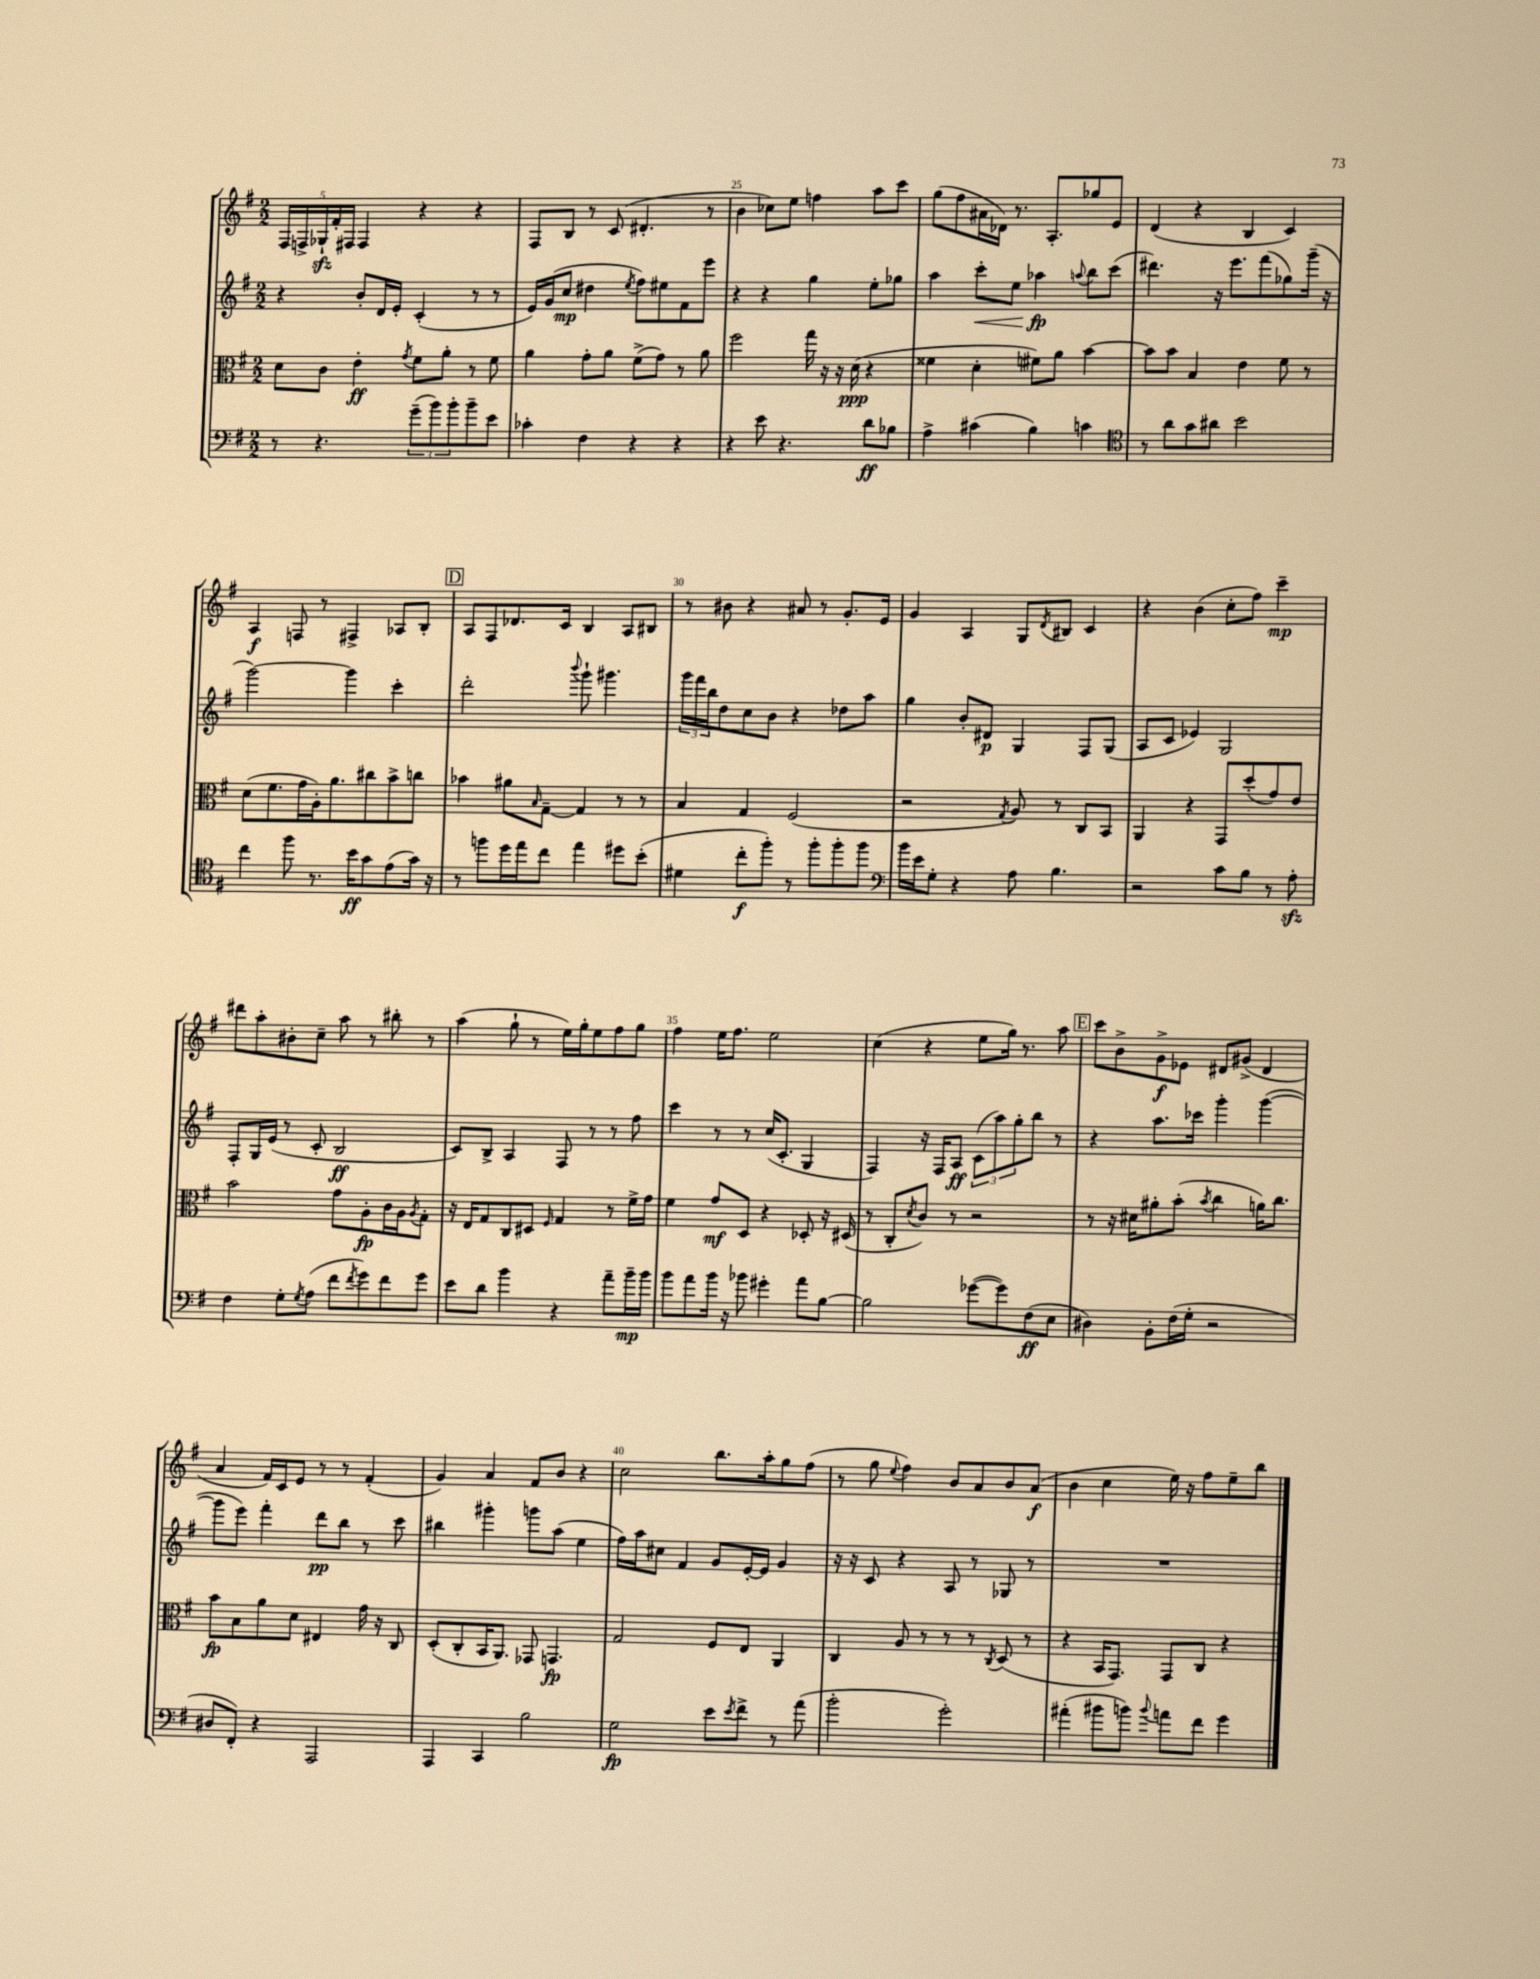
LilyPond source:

<<
\new StaffGroup <<
\new Staff = "s0" {
    \clef treble \key g \major \numericTimeSignature \time 2/2
    \tuplet 5/4 { fis16 f16-> ges16-!\sfz fis'16-. fis16 } fis4 r4 r4 |
    fis8 b8 r8 c'8( dis'4.-. r8 |
    b'4 ces''8) e''8 f''4 a''8 c'''8 |
    g''8( fis''8 ais'16 des'16) r8. a8.-. ges''8 e'8 |
    d'4( r4 b4 c'4) |
    a4\f f8 r8 fis4-> aes8 b8-. |
    \mark \markup { \box "D" } a8 fis8 des'8. c'16 b4 a8 bis8 |
    r8 bis'8 r4 ais'8 r8 g'8.-. e'16 |
    g'4 a4 g8 \acciaccatura { d'8 } bis8 c'4 |
    r4 b'4( c''8-. fis''8) c'''4--\mp |
    dis'''8 a''8-. bis'8-. c''8-- a''8 r8 bis''8-. r8 |
    a''4( g''8-! r8 e''16) g''16-. e''8 fis''8 g''8 |
    fis''4 e''16 fis''8. e''2 |
    c''4( r4 e''8 g''16) r8. a''8 |
    \mark \markup { \box "E" } c'''8 b'8-> g'8->\f ees'8 dis'8 gis'8->( dis'4 |
    a'4 fis'16) c'16 e'8 r8 r8 fis'4-.( |
    g'4) a'4 fis'8 b'8 r4 |
    c''2 b''8. a''16-. g''8 fis''8( |
    r8 g''8 \appoggiatura { e''8 } fis''4) b'8 a'8 b'8 a'8\f( |
    b'4 c''4 e''16) r16 fis''8 e''8-- b''8 \bar "|." |
}
\new Staff = "s1" {
    \clef treble \key g \major \numericTimeSignature \time 2/2
    r4 b'8-. d'16 e'16-. c'4-.( r8 r8 |
    e'16) g'16( c''8\mp dis''4 \acciaccatura { e''8 } fis''8) eis''8 fis'8 e'''8 |
    r4 r4 g''4 e''8-. ges''8 |
    a''4 c'''8-.\< e''8 aes''4\fp\! \appoggiatura { a''8 } b''8 c'''8( |
    dis'''4.) r16 e'''8. fis'''8( ges''8) g'''16--( r16 |
    g'''2~) g'''4 c'''4-. |
    \mark \markup { \box "D" } d'''2-. \appoggiatura { b'''8 } g'''8-! gis'''4. |
    \tuplet 3/2 { g'''16 fis'''16 b''16 } d''8 c''8 b'8 r4 des''8 a''8 |
    g''4 b'8-. dis'8\p g4 fis8 g8( |
    a8 c'8 ees'4) g2 |
    fis8-. g16 e'16( r8 c'8-. b2\ff |
    c'8) b8-> a4 fis8 r8 r8 fis''8 |
    c'''4 r8 r8 c''16( c'8.-. g4 |
    fis4) r16 fis16 a8\ff \tuplet 3/2 { c'8( a''8) g''8-. } b''8 r8 |
    \mark \markup { \box "E" } r4 a''8. ces'''16 g'''4-. g'''4~( |
    g'''8 e'''8) fis'''4-. d'''8\pp b''8 r8 c'''8 |
    bis''4 gis'''4-. g'''8 a''8( e''4 |
    fis''16) a''16 cis''8 fis'4 g'8 e'16~-. e'16 g'4 |
    r16 r16 c'8 r4 a8 r8 ges8 r8 |
    R1 \bar "|." |
}
\new Staff = "s2" {
    \clef alto \key g \major \numericTimeSignature \time 2/2
    d'8 c'8 e'4-.\ff \acciaccatura { g'8 } fis'8 a'8-. r8 fis'8 |
    a'4 g'8-. a'8 fis'8->( g'8) r8 a'8 |
    fis''2 g''16 r16 r16 d'16\ppp( r4 |
    fisis'4 d'4-. fis'8) a'8 b'4~ |
    b'8 b'8 b4 e'4 fis'8 r8 |
    d'8( fis'8. g'16 a16-.) a'8. cis''8 b'8-> c''8 |
    \mark \markup { \box "D" } bes'4 ais'8 \grace { b16 } g8~-- g4 r8 r8 |
    b4 g4 fis2( |
    r2 \acciaccatura { g8 } a8) r8 c8 b,8 |
    a,4 r4 g,8 d''8-.( g'8) e'8 |
    b'2 g'8 a8-.\fp c'16 a16 \acciaccatura { a8 } g8-. |
    r16 e16 g8 c8 dis8 \grace { fis16 } g4 r8 fis'16-> g'16 |
    fis'4 g'8\mf d8 r4 des8-. r16 dis16( |
    r8 c8-. \acciaccatura { d'8 } c'8) r8 r2 |
    \mark \markup { \box "E" } r8 r16 dis'16 ais'8-. b'8-.( \acciaccatura { b'8 } c''4 a'16) c''8. |
    b'8\fp b8 a'8 d'8 eis4 g'16 r16 c8 |
    d8-.( c8-. b,16 a,8.) ges,8 g,4.\fp |
    g2 fis8 e8 a,4 |
    c4 a8 r8 r8 r8 \acciaccatura { c8 } d8( r8 |
    r4 b,16 g,8.) g,8 c8 r4 \bar "|." |
}
\new Staff = "s3" {
    \clef bass \key g \major \numericTimeSignature \time 2/2
    r8 r4. \tuplet 3/2 { g'8--( b'8) b'8-. } b'8-- e'8 |
    ces'4-. fis4 r4 r4 |
    r4 e'8 r4. d'8\ff bes8 |
    a4-> cis'4( b4) c'4 |
    \clef tenor r8 a'8 g'8 ais'8 b'2 |
    c''4 fis''8 r8. b'16\ff g'8 e'8( g'16) r16 |
    \mark \markup { \box "D" } r8 f''8 d''16 e''16 c''8 e''4 dis''8 b'8-.( |
    dis'4 c''8-.\f fis''8-.) r8 fis''8-. fis''8-. fis''8 |
    \clef bass b'16 e'16 g8-. r4 a8 b4. |
    r2 c'8 b8 r8 a8-.\sfz |
    fis4 g8-. \acciaccatura { g8 } a8( fis'8 \acciaccatura { fis'8 } g'8) fis'8 g'8 |
    e'8 d'8 b'4 r4 a'8-- b'16--\mp b'16 |
    b'8 a'8 b'16 r16 bes'8 gis'4-. a'8 b8~ |
    b2 ges'8~( ges'8) fis8\ff( e8 |
    \mark \markup { \box "E" } dis4) b,8-. fis16( g16-. r2 |
    dis8 fis,8-.) r4 a,,2 |
    a,,4 c,4 b2 |
    g2\fp e'8 \acciaccatura { e'8 } fis'8-> r8 a'8( |
    b'2-. g'2-.) |
    ais'4-.( bis'8 b'8) \appoggiatura { b'8 } a'8 fis'8 g'4 \bar "|." |
}
>>
>>
\layout { \context { \Score currentBarNumber = #23 \override BarNumber.break-visibility = ##(#f #t #t) barNumberVisibility = #(every-nth-bar-number-visible 5) } }
